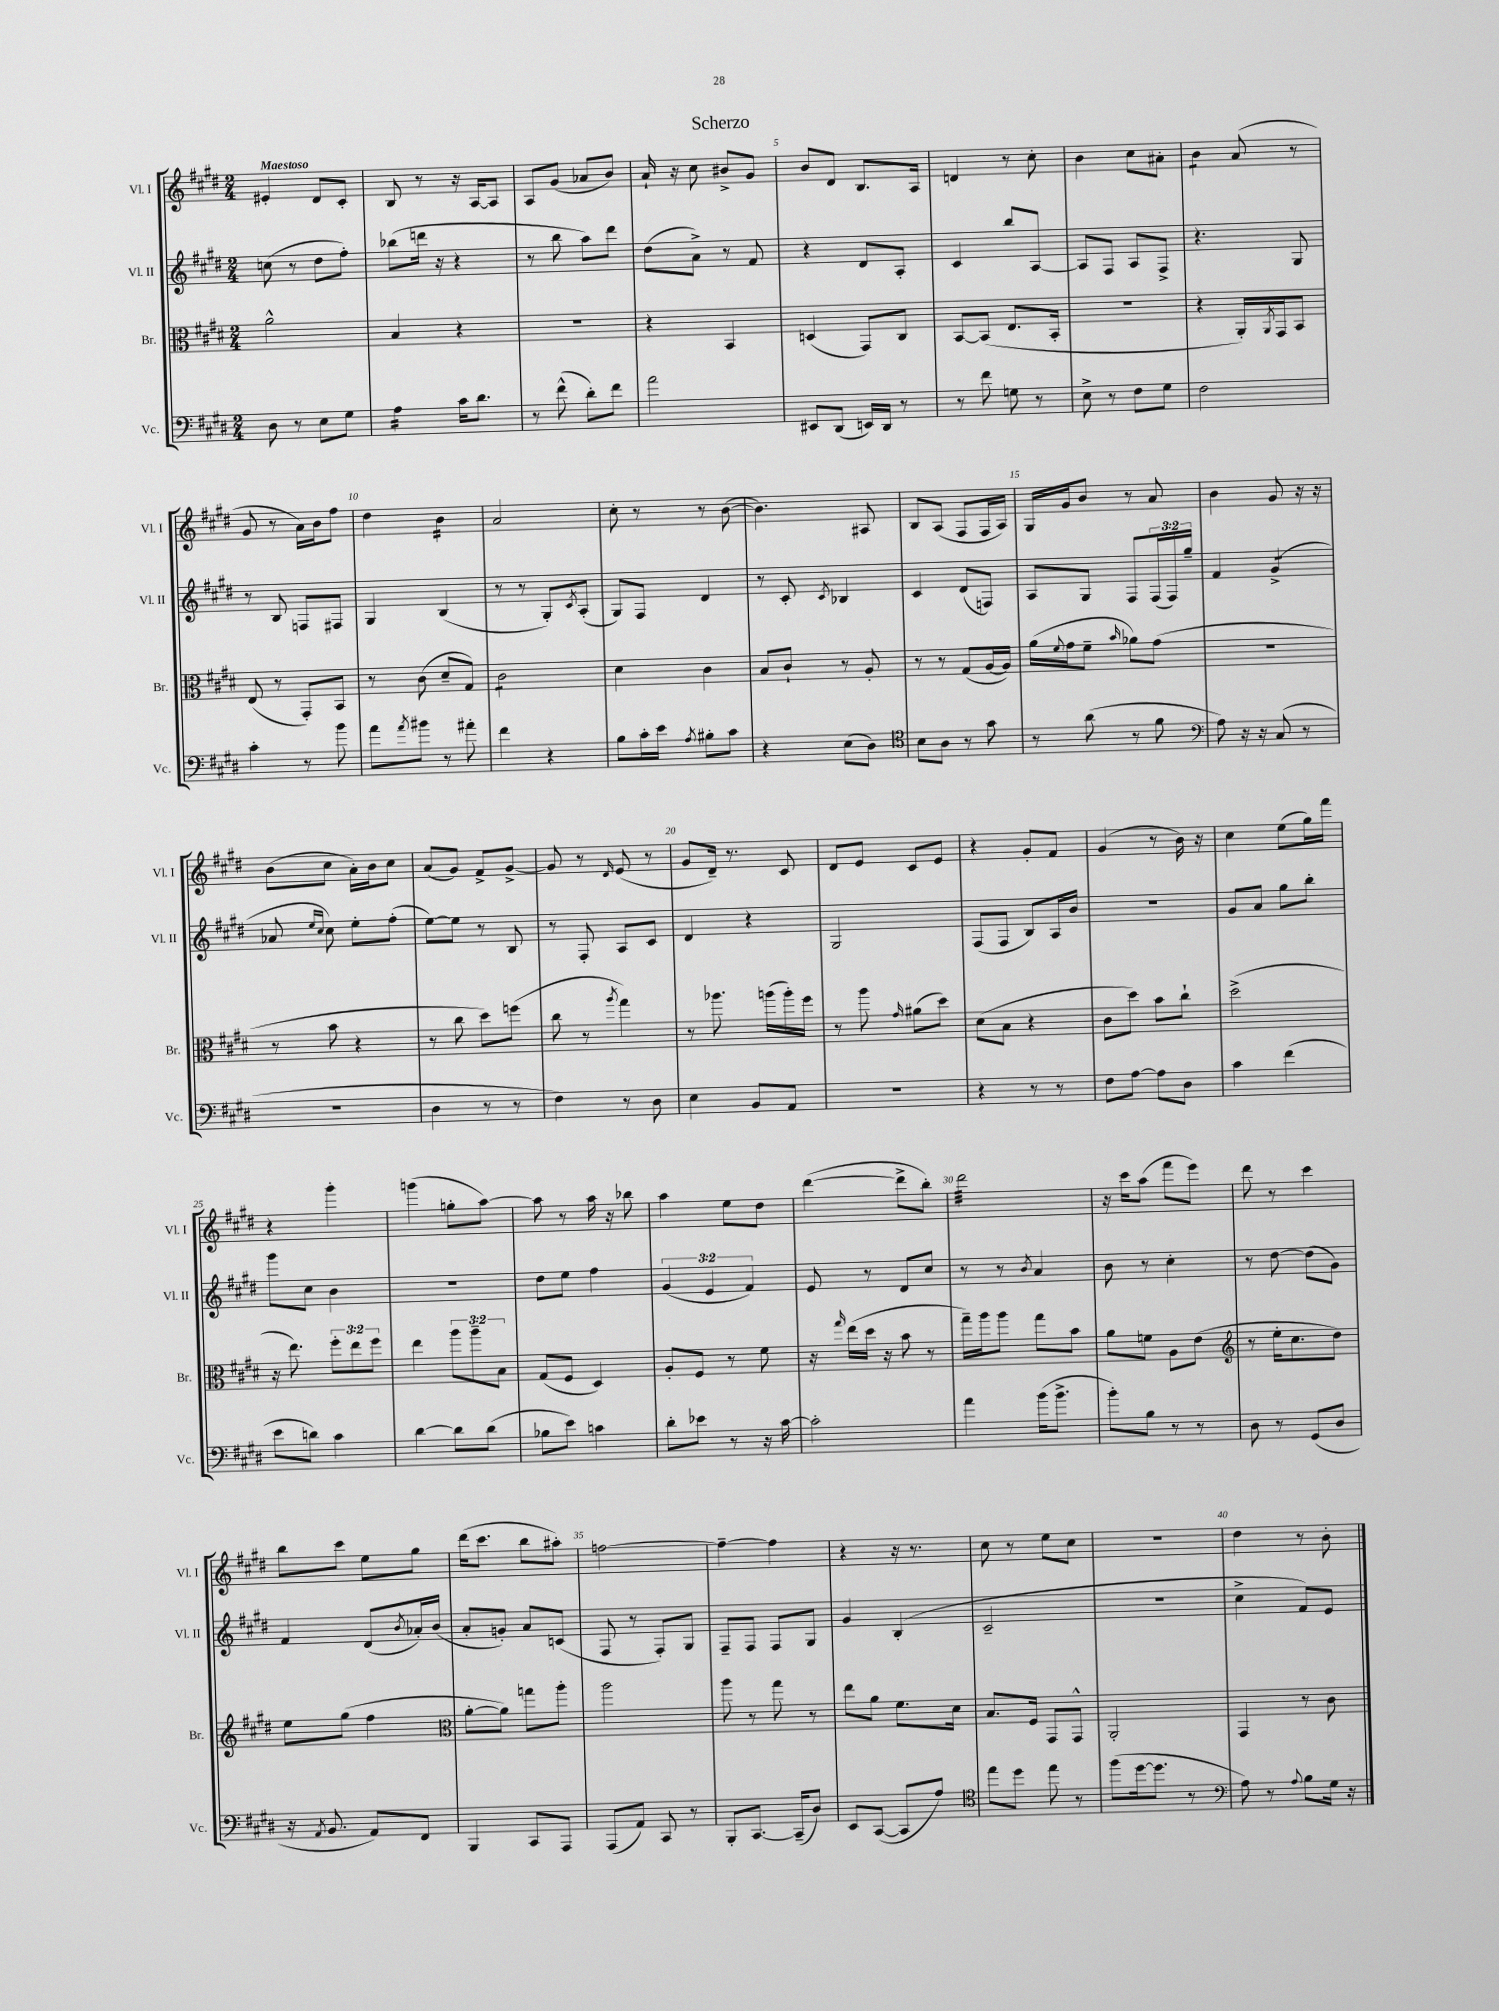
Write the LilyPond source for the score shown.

\header { title = "Scherzo" }
<<
\new StaffGroup <<
\new Staff = "s0" \with { instrumentName = "Vl. I" shortInstrumentName = "Vl. I" } {
    \clef treble \key e \major \numericTimeSignature \time 2/4 \tempo "Maestoso"
    eis'4-. dis'8 cis'8-. |
    b8 r8 r16 a16~ a8 |
    a8 gis'8( aes'8 b'8) |
    a'16-! r16 cis''8 bis'8-> gis'8 |
    b'8 dis'8 b8. a16 |
    d'4 r8 cis''8-. |
    b'4 cis''8 ais'8-. |
    b'4:8 a'8( r8 |
    gis'8 r8 a'16) b'16 fis''8 |
    dis''4 b'4:16 |
    a'2 |
    cis''8-. r8 r8 b'8~( |
    b'4.) ais8 |
    b8 a8( fis8 fis16 a16) |
    gis16 gis'16 b'8 r8 a'8 |
    b'4 gis'8 r16 r16 |
    b'8( cis''8 a'16-.) b'16 cis''8 |
    a'8( gis'8) fis'8-> gis'8~-> |
    gis'8 r8 \grace { dis'16 } e'8( r8 |
    gis'8 dis'16--) r8. cis'8 |
    dis'8 e'8 cis'8 e'8 |
    r4 gis'8-. fis'8 |
    gis'4( r8 b'16) r16 |
    cis''4 e''8( gis''16) fis'''16 |
    r4 gis'''4-. |
    g'''4( g''8-. a''8~) |
    a''8 r8 a''16 r16 bes''8 |
    a''4 e''8 dis''8 |
    dis'''4~( dis'''8-> b''8-.) |
    dis'''2:32 |
    r16 cis'''16 a''8( fis'''8 e'''8) |
    dis'''8 r8 cis'''4 |
    b''8 cis'''8 e''8 gis''8 |
    dis'''16( cis'''8. b''8 ais''8-.) |
    f''2~ |
    f''4~-- f''4 |
    r4 r16 r8. |
    cis''8 r8 e''8 cis''8 |
    R2 |
    dis''4 r8 b'8-. \bar "|." |
}
\new Staff = "s1" \with { instrumentName = "Vl. II" shortInstrumentName = "Vl. II" } {
    \clef treble \key e \major \numericTimeSignature \time 2/4 \override Staff.TupletNumber.text = #tuplet-number::calc-fraction-text
    c''8( r8 dis''8 fis''8-.) |
    bes''8( d'''16 r16 r4 |
    r8 b''8 a''8) dis'''8 |
    dis''8( a'8->) r8 fis'8 |
    r4 dis'8 a8-. |
    cis'4 b''8 a8~ |
    a8 fis8 a8 fis8-> |
    r4. gis8 |
    r8 b8 f8 fis8 |
    gis4 b4( |
    r8 r8 gis8-.) \acciaccatura { cis'8 } a8-.( |
    gis8) fis8 dis'4 |
    r8 cis'8-. \acciaccatura { cis'8 } bes4 |
    cis'4 dis'8( f8) |
    a8 gis8 fis8 \tuplet 3/2 { fis16( fis16) gis''16-- } |
    fis'4 gis'4:8->( |
    aes'8 \grace { e''16 cis''16 } cis''8) e''8-. fis''8-.( |
    e''8~) e''8 r8 b8 |
    r8 fis8-. a8 cis'8 |
    dis'4 r4 |
    gis2 |
    fis8( fis8 b8) a16 b'16 |
    R2 |
    gis'8 a'8 gis''8 b''8-. |
    gis'''8 cis''8 b'4 |
    r2 |
    dis''8 e''8 fis''4 |
    \tuplet 3/2 { gis'4( e'4 fis'4) } |
    e'8 r8 dis'8 cis''8 |
    r8 r8 \acciaccatura { b'8 } a'4 |
    b'8 r8 cis''4-. |
    r8 dis''8~ dis''8( gis'8) |
    fis'4 dis'8( \acciaccatura { b'8 } aes'16-.) b'16( |
    a'8-. g'8-.) a'8 c'8( |
    fis8 r8 fis8-.) gis8 |
    fis8-- fis8 fis8 gis8 |
    gis'4 b4-.( |
    cis'2-- |
    r2 |
    cis''4-> fis'8) e'8 \bar "|." |
}
\new Staff = "s2" \with { instrumentName = "Br." shortInstrumentName = "Br." } {
    \clef alto \key e \major \numericTimeSignature \time 2/4 \override Staff.TupletNumber.text = #tuplet-number::calc-fraction-text
    a'2-^ |
    b4 r4 |
    R2 |
    r4 b,4 |
    d4( gis,8) cis8 |
    b,8~ b,8( e8. b,16-. |
    r2 |
    r4 a,16-.) \acciaccatura { a,8 } gis,16 b,8 |
    e8( r8 gis,8-.) b,8 |
    r8 cis'8( dis'8-- gis8) |
    cis'2:8 |
    dis'4 cis'4 |
    b8 cis'8-! r8 a8-. |
    r8 r8 gis8( a16~ a16) |
    a'16( \appoggiatura { fis'8 } gis'16 fis'8-- \grace { b'16 } aes'8) gis'8( |
    r2 |
    r8 b'8 r4 |
    r8 cis''8 dis''8) f''8( |
    cis''8 r8 \acciaccatura { a''8 } gis''4) |
    r8 aes''8. a''16( a''16-.) fis''16 |
    r8 a''8 \grace { gis'16 } ais'8( dis''8) |
    dis'8( b8 r4 |
    cis'8 dis''8) b'8 cis''8-! |
    dis''2->( |
    r16 e''8.) \tuplet 3/2 { fis''8-. e''8 fis''8 } |
    e''4 \tuplet 3/2 { a''8 a''8-- b8 } |
    gis8( fis8 dis4) |
    a8-. fis8 r8 fis'8 |
    r16 \grace { gis''16 } e''16( dis''16 r16 b'8 r8 |
    gis''16--) a''16 a''8 gis''8 b'8 |
    a'8 f'8 a8 e'8( |
    \clef treble r8 e''16-. cis''8. dis''8) |
    e''8 gis''8( fis''4 |
    \clef alto a'8~-. a'8) g''8 a''8-. |
    a''2 |
    a''8 r8 gis''8 r8 |
    e''8 a'8 fis'8. dis'16 |
    b8. fis16 gis,8 gis,8-^ |
    a,2-. |
    gis,4 r8 cis'8 \bar "|." |
}
\new Staff = "s3" \with { instrumentName = "Vc." shortInstrumentName = "Vc." } {
    \clef bass \key e \major \numericTimeSignature \time 2/4
    dis8 r8 e8 gis8 |
    a4:16 cis'16 dis'8. |
    r8 fis'8-^( dis'8-.) fis'8 |
    a'2 |
    eis,8 dis,8( e,16) dis,16 r8 |
    r8 fis'8 g8 r8 |
    e8-> r8 fis8 gis8 |
    fis2 |
    cis'4-. r8 b'8 |
    a'8 \acciaccatura { a'8 } bis'8 r8 ais'8-. |
    fis'4 r4 |
    b8 cis'16-. e'16 \acciaccatura { a8 } bis8-. cis'8 |
    r4 e8( dis8) |
    \clef tenor b8 a8 r8 gis'8 |
    r8 a'8( r8 fis'8 |
    \clef bass a8) r16 r16 cis8( r8 |
    R2 |
    dis4 r8 r8 |
    fis4) r8 dis8 |
    e4 b,8 a,8 |
    r2 |
    r4 r8 r8 |
    fis8 a8~ a8 dis8 |
    cis'4 fis'4( |
    e'8 d'8) cis'4 |
    dis'4~ dis'8 dis'8( |
    bes8 e'8) c'4 |
    dis'8-. ees'8 r8 r16 cis'16~ |
    cis'2-. |
    a'4 b'16( b'8.-> |
    b'8-.) b8 r8 r8 |
    dis8 r8 gis,8( dis8 |
    r16 \acciaccatura { a,8 } b,8. a,8) fis,8 |
    b,,4 cis,8 a,,8 |
    a,,8( a,8) cis,8 r8 |
    b,,8-. cis,8.~ cis,16--( dis8) |
    e,8 cis,8~( cis,8 a8) |
    \clef tenor e''8 dis''8 e''8 r8 |
    fis''8( dis''16~ dis''8. r8 |
    \clef bass a8) r8 \appoggiatura { a8 } b8 gis16 r16 \bar "|." |
}
>>
>>
\layout { \context { \Score \override BarNumber.break-visibility = ##(#f #t #t) barNumberVisibility = #(every-nth-bar-number-visible 5) } }
